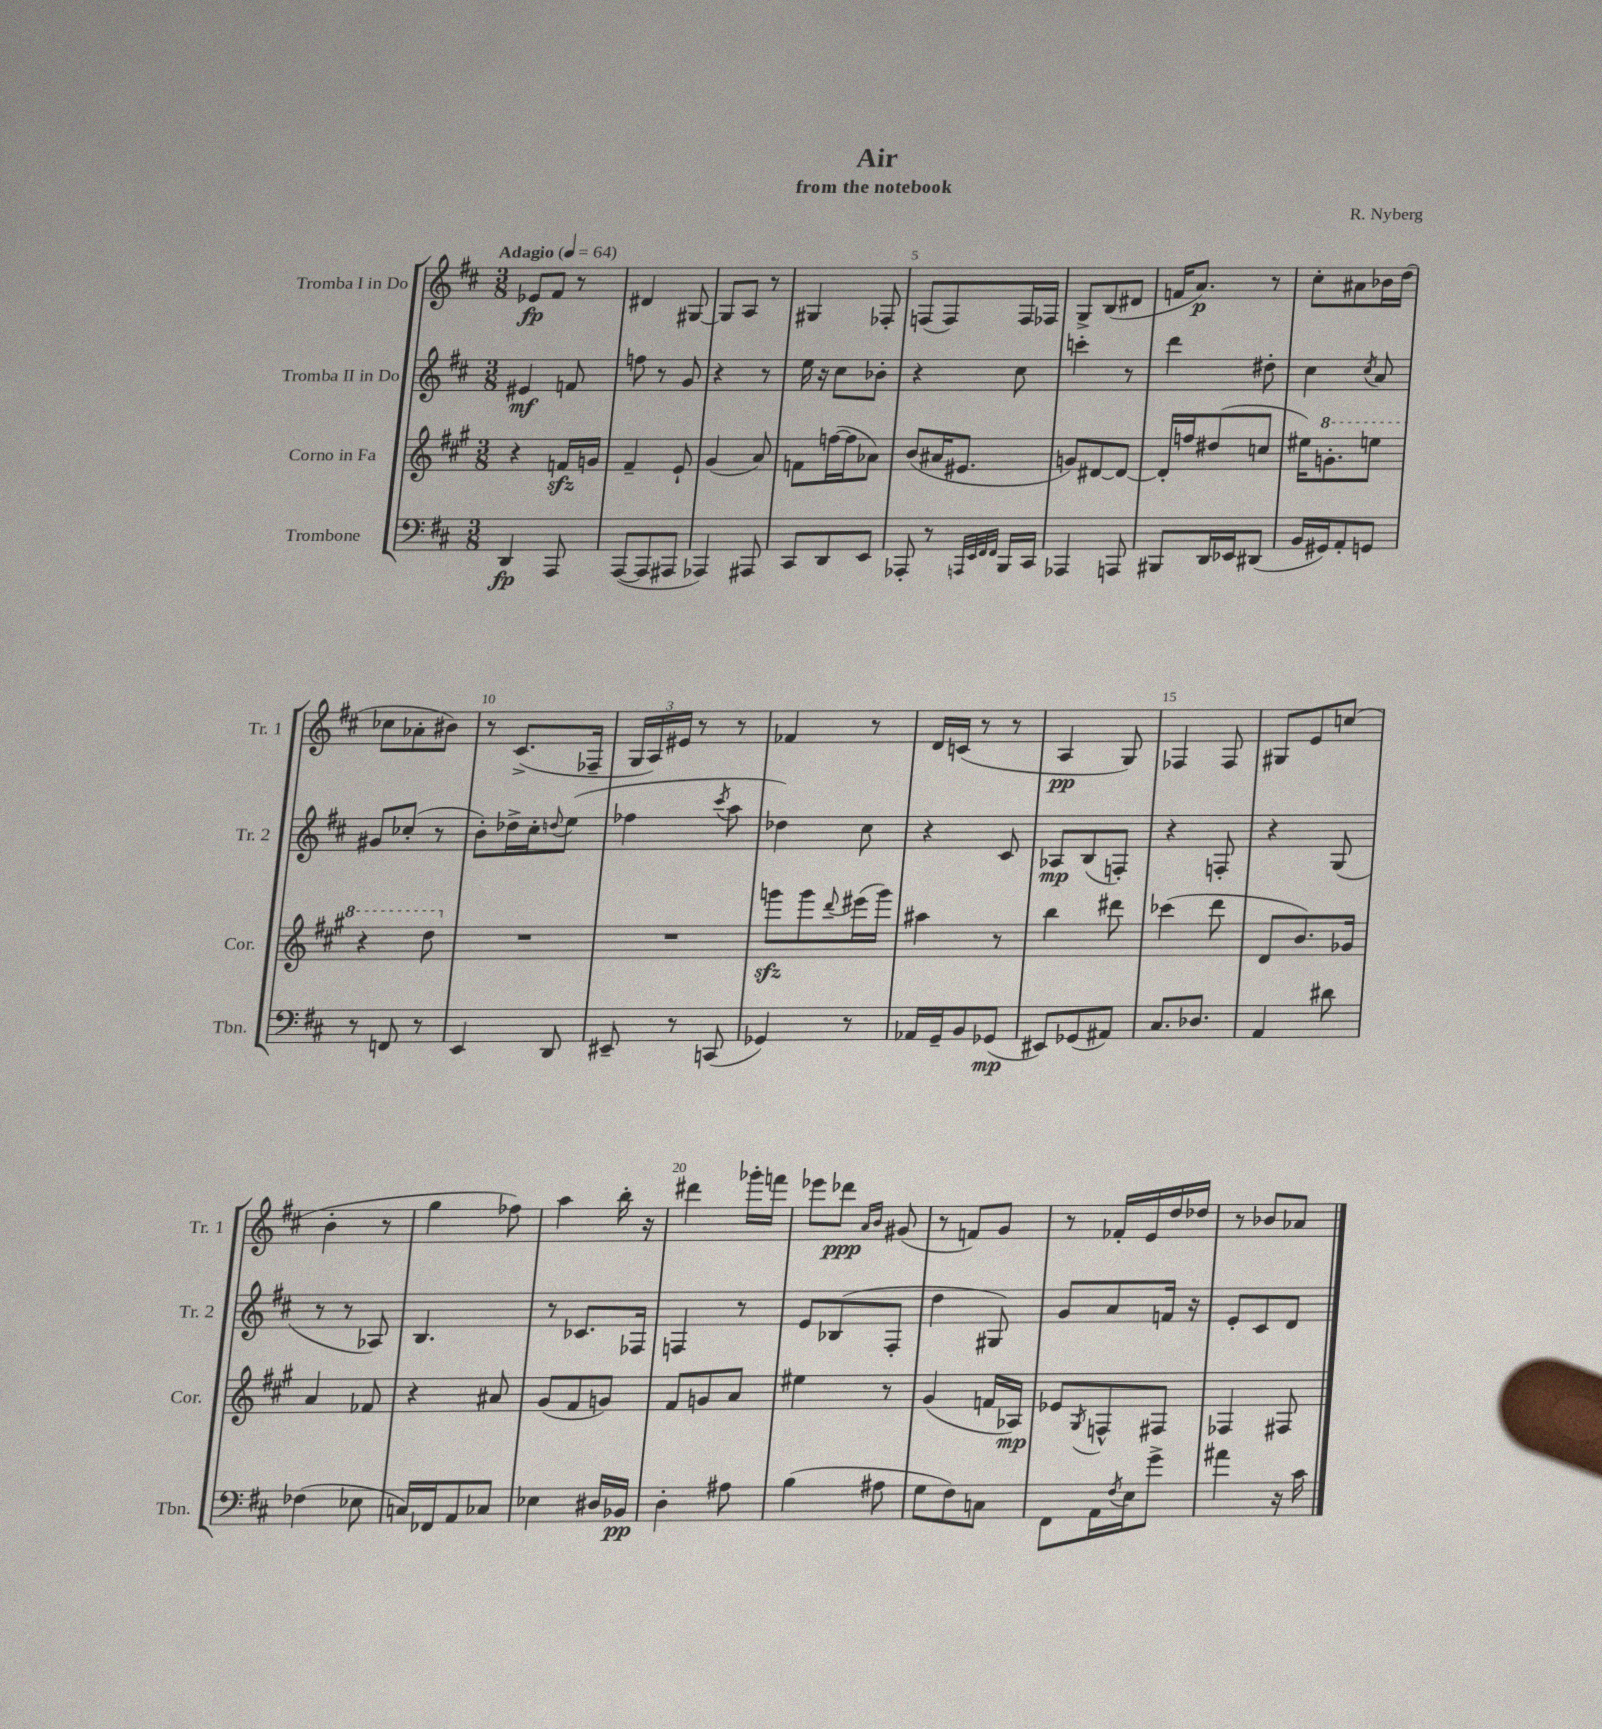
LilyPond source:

\header { title = "Air" composer = "R. Nyberg" subtitle = "from the notebook" }
<<
\new StaffGroup <<
\new Staff = "s0" \with { instrumentName = "Tromba I in Do" shortInstrumentName = "Tr. 1" } {
    \clef treble \key d \major \numericTimeSignature \time 3/8 \tempo "Adagio" 4 = 64
    ees'8\fp fis'8 r8 |
    dis'4 gis8~ |
    gis8 a8 r8 |
    gis4 fes8-. |
    f8( f8) f16 fes16 |
    g8-> b8( dis'8 |
    f'16 a'8.\p) r8 |
    cis''8-. ais'8 bes'16 d''16( |
    ces''8 aes'8-. bis'8) |
    r8 cis'8.->( fes16-- |
    \tuplet 3/2 { g16 a16) eis'16 } r8 r8 |
    fes'4 r8 |
    d'16 c'16( r8 r8 |
    a4\pp g8) |
    fes4 fes8 |
    gis8 e'8 c''8( |
    b'4-. r8 |
    g''4 fes''8) |
    a''4 b''16-. r16 |
    dis'''4 ges'''16-. f'''16 |
    ees'''8 des'''8\ppp \grace { a'16 b'16 } gis'8( |
    r8 f'8) g'8 |
    r8 fes'16-. e'16 d''16 des''16 |
    r8 bes'8 aes'8 \bar "|." |
}
\new Staff = "s1" \with { instrumentName = "Tromba II in Do" shortInstrumentName = "Tr. 2" } {
    \clef treble \key d \major \numericTimeSignature \time 3/8
    eis'4\mf f'8 |
    f''8 r8 g'8 |
    r4 r8 |
    e''16 r16 cis''8 bes'8-. |
    r4 cis''8 |
    c'''4-. r8 |
    d'''4 dis''8-. |
    cis''4 \acciaccatura { cis''8 } a'8 |
    gis'8 ces''8-.( r8 |
    b'8-.) des''16-> cis''16-. \appoggiatura { d''8 } e''8( |
    fes''4 \acciaccatura { cis'''8 } a''8 |
    des''4) cis''8 |
    r4 cis'8 |
    aes8\mp b8( f8-.) |
    r4 f8-. |
    r4 g8( |
    r8 r8 aes8) |
    b4. |
    r8 ces'8. fes16 |
    f4 r8 |
    e'8 bes8( fis8-. |
    d''4 gis8) |
    g'8 a'8 f'16 r16 |
    e'8-. cis'8 d'8 \bar "|." |
}
\new Staff = "s2" \with { instrumentName = "Corno in Fa" shortInstrumentName = "Cor." } {
    \clef treble \key a \major \numericTimeSignature \time 3/8
    r4 f'16\sfz g'16 |
    fis'4-- e'8-! |
    gis'4( a'8) |
    f'8 f''16~( f''16 aes'8) |
    b'8( ais'16 eis'8. |
    g'8) dis'8~ dis'8~ |
    dis'16-. f''16 dis''8( c''8 |
    eis''16) \ottava #1 g''8.-. e'''!8 |
    r4 d'''8 \ottava #0 |
    R4. |
    R4. |
    g'''8\sfz g'''8 \appoggiatura { d'''8 } eis'''16( g'''16) |
    ais''4 r8 |
    b''4 dis'''8 |
    ces'''4( d'''8 |
    d'8 b'8.) ges'16 |
    a'4 fes'8 |
    r4 ais'8 |
    gis'8( fis'8 g'8) |
    fis'8 g'8 a'8 |
    eis''4 r8 |
    gis'4( f'16 aes16\mp) |
    ees'8 \acciaccatura { gis8 } f8-^ fis8 |
    fes4 fis8 \bar "|." |
}
\new Staff = "s3" \with { instrumentName = "Trombone" shortInstrumentName = "Tbn." } {
    \clef bass \key d \major \numericTimeSignature \time 3/8
    d,4\fp a,,8 |
    a,,8~( a,,8 ais,,8 |
    aes,,4) ais,,8 |
    cis,8 d,8 e,8 |
    aes,,8-. r8 \grace { a,,32 e,32 fis,32 fis,32 } b,,16 cis,16 |
    aes,,4 a,,8 |
    bis,,8 d,16 ees,16 dis,8( |
    b,16 gis,16) a,8-. g,8 |
    r8 f,8 r8 |
    e,4 d,8 |
    eis,8-- r8 c,8( |
    ges,4) r8 |
    aes,16 g,16-- b,8 ges,8\mp( |
    eis,8) ges,8( ais,8) |
    cis8. des8. |
    a,4 dis'8 |
    fes4( ees8 |
    c16) fes,16 a,8 ces8 |
    ees4 dis16 bes,16\pp |
    d4-. ais8 |
    b4( ais8 |
    g8 fis8) c8 |
    fis,8 a,16 \acciaccatura { fis8 } e16 g'8-> |
    ais'4 r16 cis'16 \bar "|." |
}
>>
>>
\layout { \context { \Score \override BarNumber.break-visibility = ##(#f #t #t) barNumberVisibility = #(every-nth-bar-number-visible 5) } }
